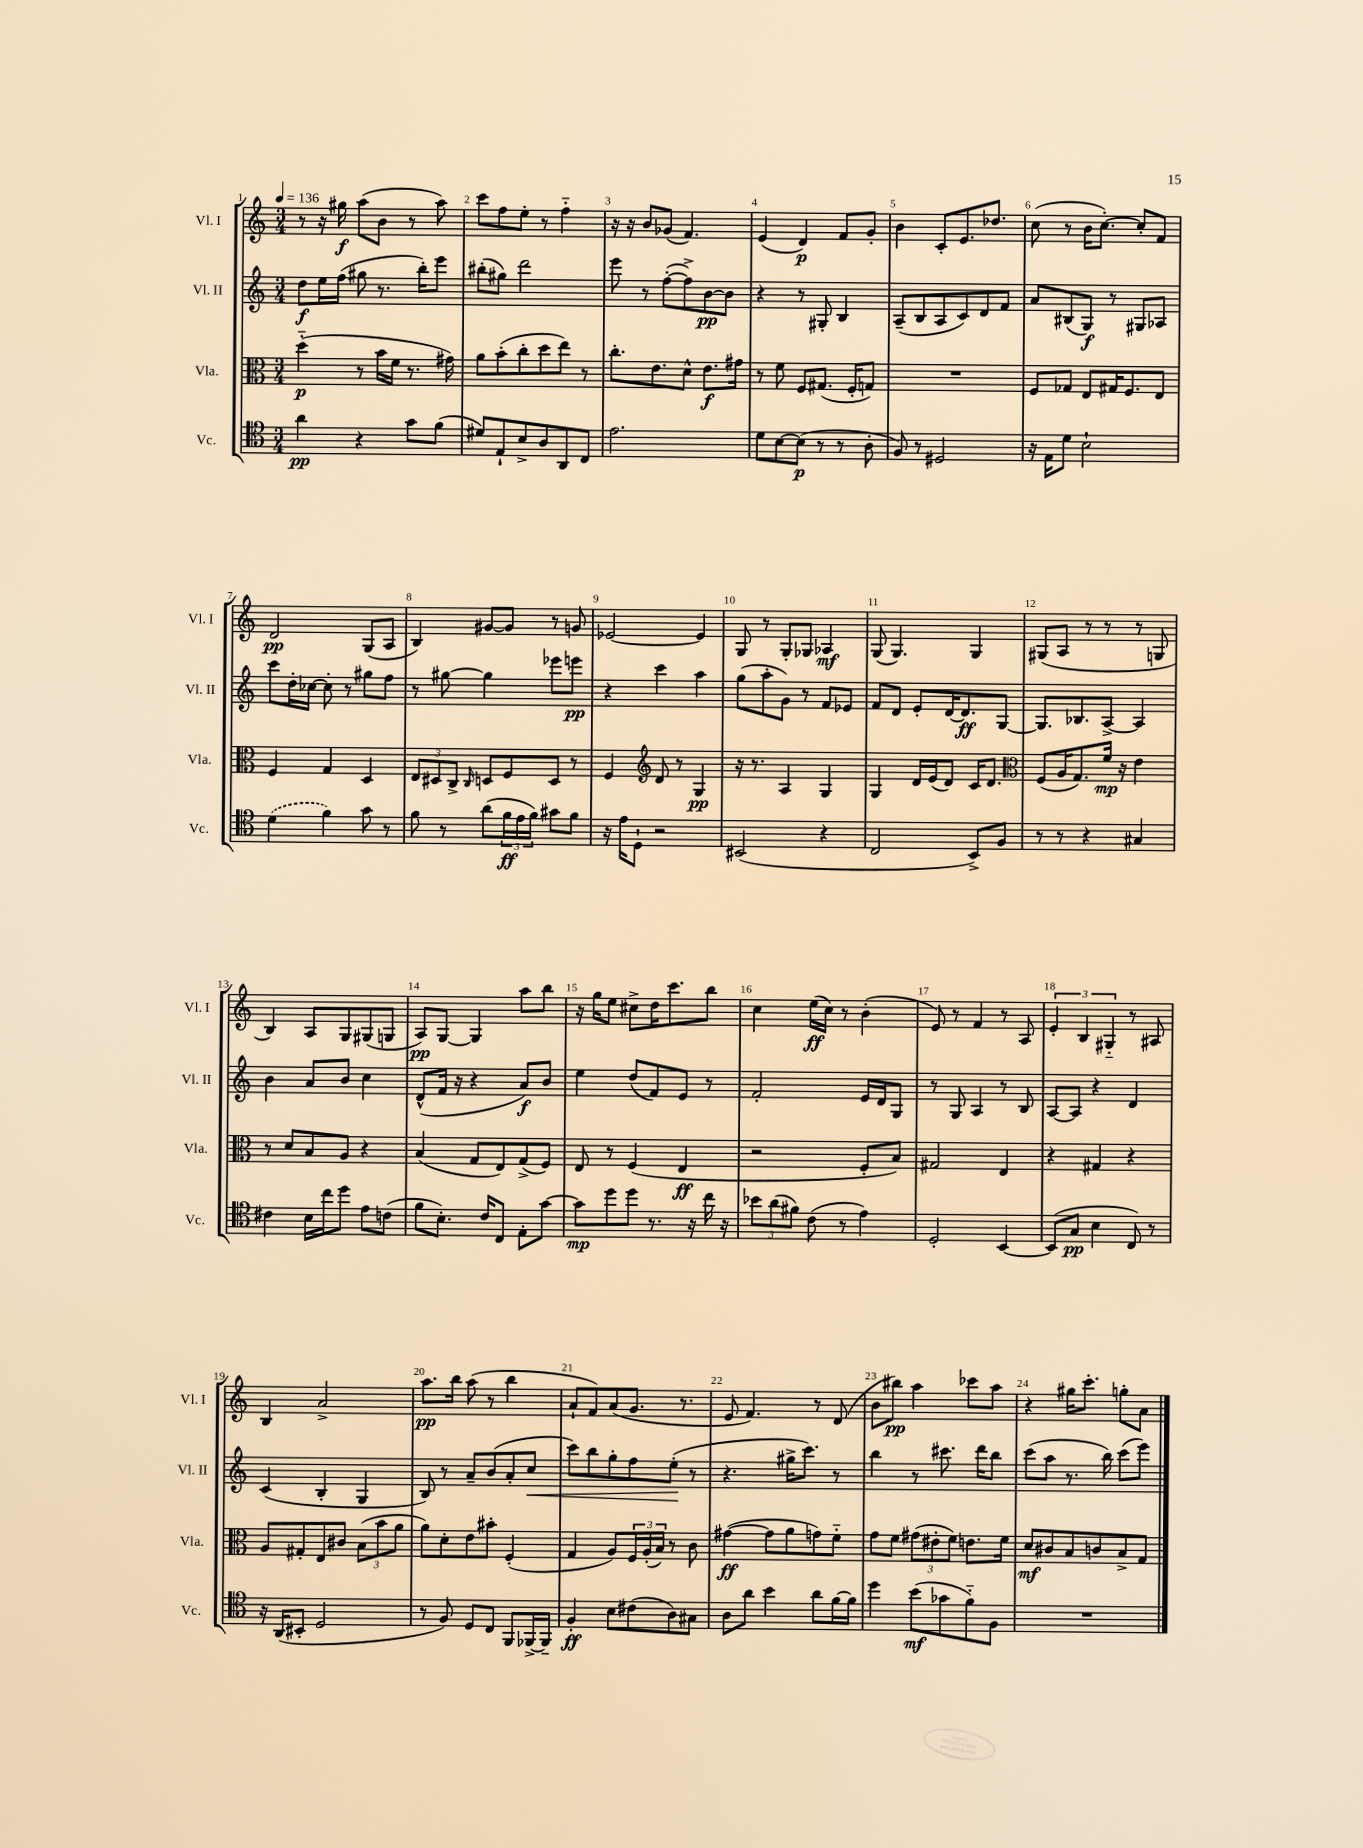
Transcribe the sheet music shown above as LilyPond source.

<<
\new StaffGroup <<
\new Staff = "s0" \with { instrumentName = "Vl. I" shortInstrumentName = "Vl. I" } {
    \clef treble \key c \major \numericTimeSignature \time 3/4 \tempo 4 = 136
    r8 r16 gis''16\f a''8( b'8 r8 a''8) |
    c'''8 f''8 e''8-. r8 f''4-_ |
    r16 r16 b'8 ges'8( f'4.) |
    e'4( d'4\p) f'8 g'8-. |
    b'4 c'8-. e'8. des''8. |
    c''8( r8 b'16 c''8.~-.) c''8-. f'8 |
    d'2\pp g8( a8 |
    b4) gis'8~ gis'8 r8 g'8 |
    ees'2~ ees'4 |
    g8 r8 g8-. ges8 aes4\mf |
    g8( g4.) g4 |
    gis8( a8 r8 r8 r8 g8 |
    b4) a8 g8 gis8( g8 |
    a8\pp) g8~ g4 a''8 b''8 |
    r16 g''16 e''8 cis''8-> d''16 c'''8. b''8 |
    c''4 e''16\ff( c''16) r8 b'4-.( |
    e'8) r8 f'4 r8 a8 |
    \tuplet 3/2 { e'4-. b4 gis4-_ } r8 ais8 |
    b4 a'2-> |
    a''8.\pp b''16 a''8( r8 b''4 |
    a'8-! f'8) a'8( g'8. r8. |
    e'8 f'4.) r8 d'8( |
    b'8 bis''8\pp) a''4 ces'''8 a''8 |
    r4 gis''16 c'''8.-. g''8-. a'8 \bar "|." |
}
\new Staff = "s1" \with { instrumentName = "Vl. II" shortInstrumentName = "Vl. II" } {
    \clef treble \key c \major \numericTimeSignature \time 3/4
    d''8\f e''16 f''16( gis''8 r8. b''16-.) e'''8 |
    bis''8-.( gis''8) d'''2 |
    e'''8 r8 f''8~-.( f''8->) b'8~\pp b'8 |
    r4 r8 gis8-. b4 |
    a8--( b8 a8 c'8) d'8 f'8 |
    a'8 bis8( g8\f) r8 gis8 aes8 |
    c'''8 d''16-. ces''16~ ces''8-. r8 gis''8 f''8 |
    r8 gis''8~ gis''4 ees'''8 e'''8\pp |
    r4 c'''4 a''4 |
    g''8( a''8-. g'8) r8 f'8 ees'8 |
    f'8 d'8 e'8-. d'16~ d'8.\ff g8~ |
    g8. bes8. a8~-> a4 |
    b'4 a'8 b'8 c''4 |
    d'8-^( f'16 r16 r4 a'8\f) b'8 |
    e''4 d''8( f'8) e'8 r8 |
    f'2-. e'16 d'16 g8 |
    r8 g8 a4 r8 b8 |
    a8~ a8 r4 d'4 |
    c'4( b4-. g4 |
    b8) r8 a'8-- b'8( a'8-. c''8\< |
    c'''8) b''8 g''8-. f''8 e''8-.\!( r8 |
    r4. gis''16-> c'''8.) r8 |
    b''4 r8 cis'''8. d'''16 b''8 |
    c'''8( a''8 r8. b''16) c'''8( e'''8) \bar "|." |
}
\new Staff = "s2" \with { instrumentName = "Vla." shortInstrumentName = "Vla." } {
    \clef alto \key c \major \numericTimeSignature \time 3/4
    d''4-_\p( r8 b'16 f'16 r8. gis'16) |
    a'8 b'8-.( c''8-. d''8 e''8) r8 |
    c''8.-. e'8. d'8-^ e'8.\f gis'16 |
    r8 f'8 f8 gis8.( f16-. g8) |
    R2. |
    f8 ges8 e8 gis16 f8. e8 |
    f4 g4 d4 |
    \tuplet 3/2 { e8 dis8 c8-> } \grace { c16 } d8 f8 d8 r8 |
    f4 \clef treble d'8 r8 g4\pp |
    r16 r8. a4 g4 |
    g4 d'16 e'16( d'8) c'16 d'8. |
    \clef alto f8( a16 g8.) f'16\mp r16 e'4 |
    r8 d'8 b8 a8 r4 |
    b4( g8 e8) g8->( f8) |
    e8 r8 f4( e4\ff |
    r2 f8-. b8) |
    gis2 e4 |
    r4 gis4 r4 |
    a8 gis8-. e8 cis'8 \tuplet 3/2 { b8( b'8 a'8 } |
    a'8) d'8-. e'8 bis'8-. f4-.( |
    g4 a8) \tuplet 3/2 { f16 a16-.( b16) } r8 c'8 |
    gis'4~\ff( gis'8 a'8 g'8) f'8-_ |
    g'8 f'8 \tuplet 3/2 { gis'8( eis'8-. f'8) } e'8. f'16 |
    d'8\mf cis'8 b8 c'8 b8-> g8 \bar "|." |
}
\new Staff = "s3" \with { instrumentName = "Vc." shortInstrumentName = "Vc." } {
    \clef tenor \key c \major \numericTimeSignature \time 3/4
    a'4\pp r4 g'8 f'8( |
    dis'8) e8-! b8-> a8 a,8 c8 |
    e'2. |
    d'8 b8~ b8\p( r8 r8 a8-. |
    f8) r8 dis2 |
    r16 e16 d'8 b2-! |
    \once \slurDashed d'4( f'4) g'8 r8 |
    f'8 r8 a'8( \tuplet 3/2 { f'16\ff e'16 f'16) } gis'8 f'8 |
    r16 e'16 d8-! r2 |
    bis,2( r4 |
    c2 b,8->) f8 |
    r8 r8 r4 gis4 |
    cis'4 b16 c''16 d''8 e'8 c'8( |
    f'8 b8.-.) c'16 c8 e8-. g'8~ |
    g'8\mp d''8 d''8 r8. r16 c''16 r16 |
    \tuplet 3/2 { bes'8 a'8( fis'8) } c'8( r8 e'4) |
    d2-. b,4~ |
    b,8( g8\pp b4 c8) r8 |
    r16 a,16( bis,8-. d2 |
    r8 f8) d8 c8 f,8 fes,16~-> fes,16-- |
    f4-.\ff b8 cis'8( a8) gis8 |
    a8 a'8 b'4 a'8 f'16~ f'16 |
    d''4 b'8\mf( ges'8 f'8-_) f8 |
    R2. \bar "|." |
}
>>
>>
\layout { \context { \Score \override BarNumber.break-visibility = ##(#f #t #t) barNumberVisibility = #all-bar-numbers-visible } }
